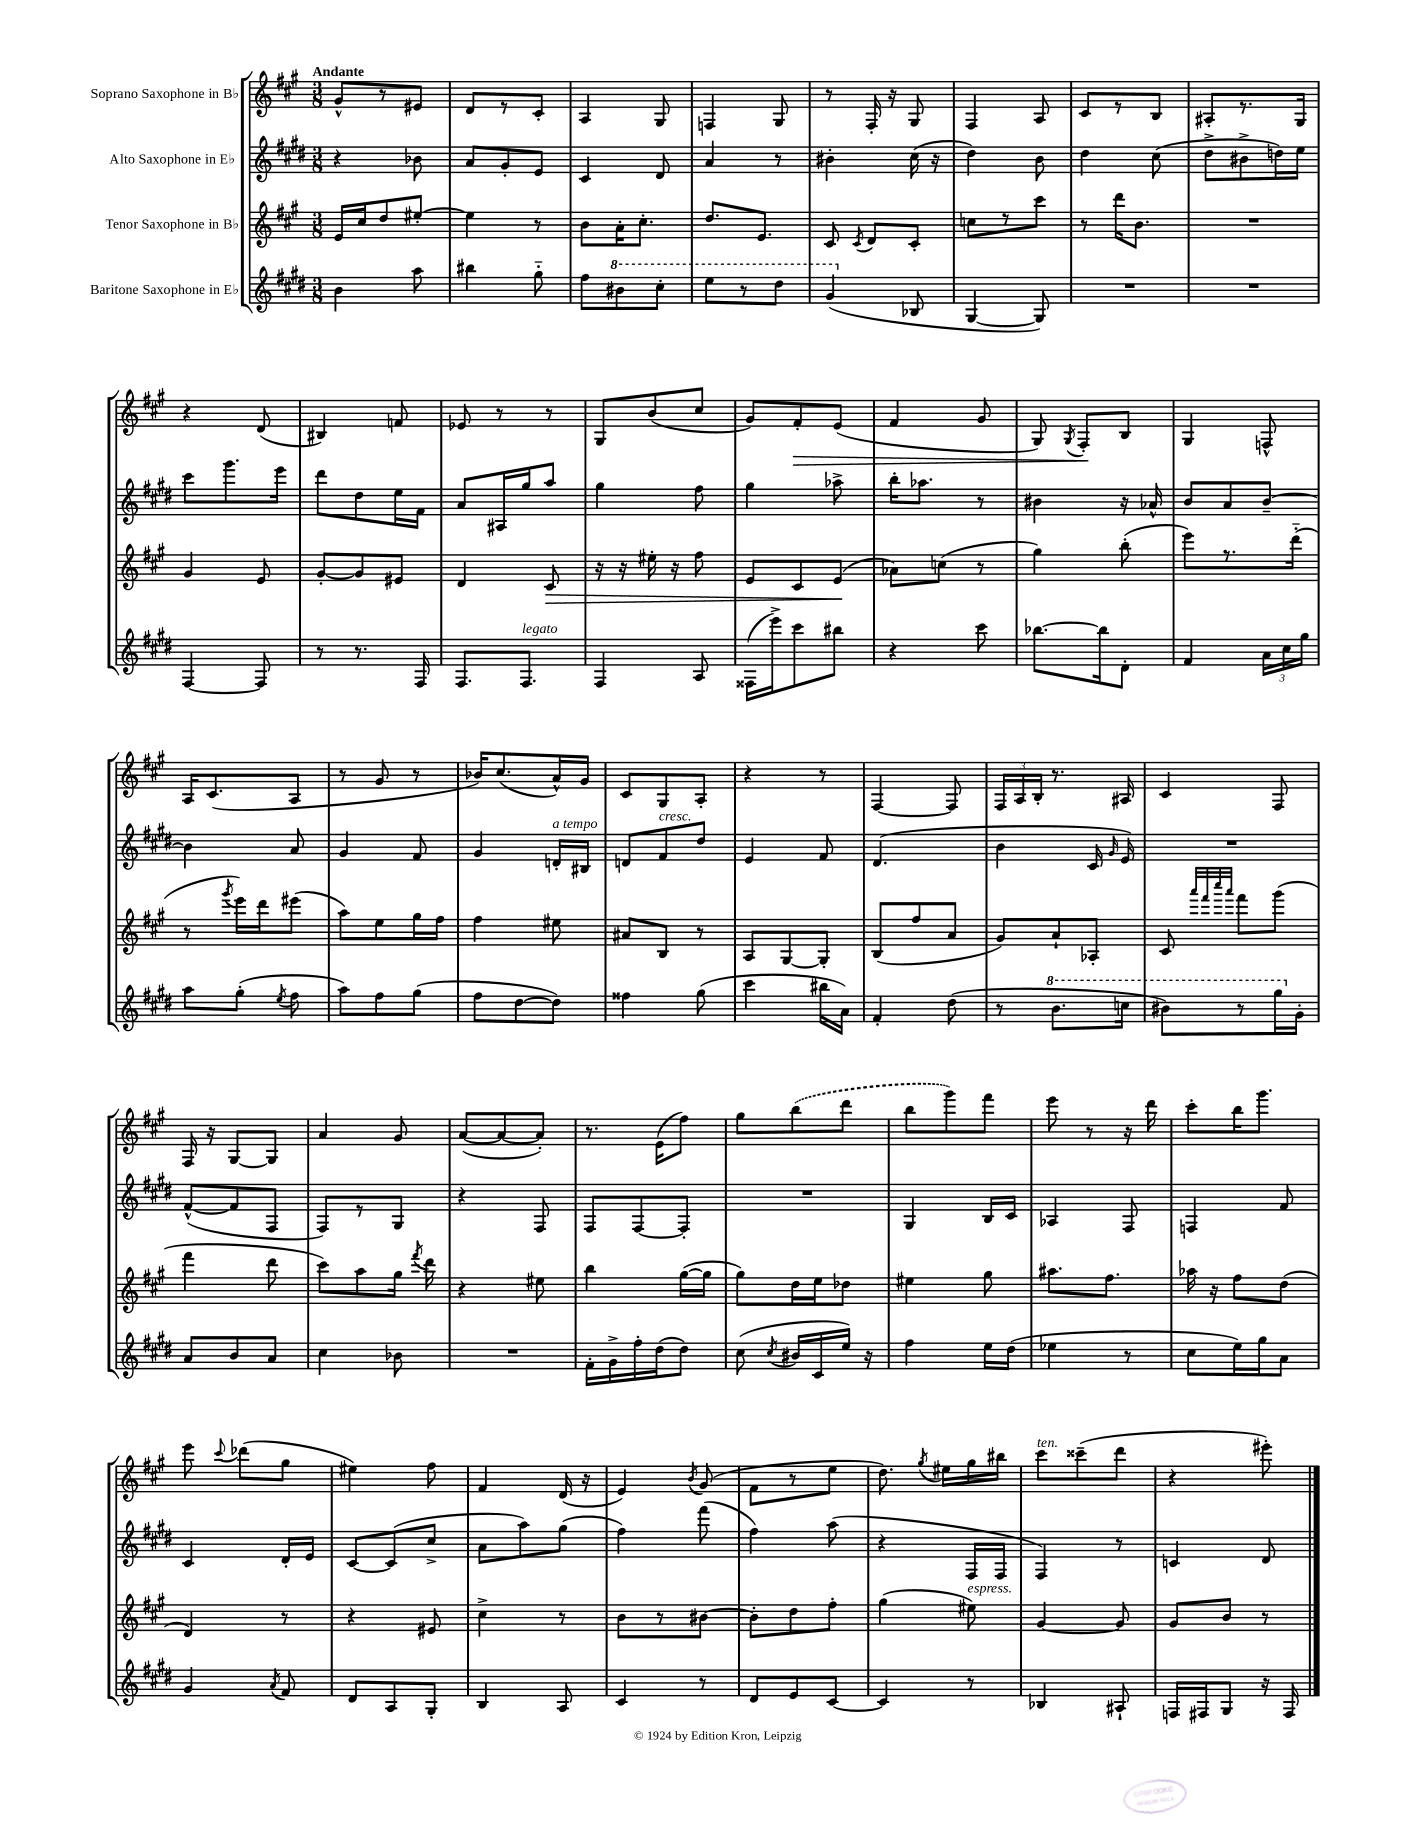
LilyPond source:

<<
\new StaffGroup <<
\new Staff = "s0" \with { instrumentName = "Soprano Saxophone in Bb" } {
    \clef treble \key a \major \numericTimeSignature \time 3/8 \tempo "Andante"
    \autoBeamOff gis'8[-^ r8 eis'8] |
    d'8[ r8 cis'8]-. |
    a4 gis8 |
    f4 gis8 |
    r8 fis16-. r16 gis8 |
    fis4 a8 |
    cis'8[ r8 b8] |
    ais8[-. r8. gis16] |
    r4 d'8( |
    bis4) f'8 |
    ees'8 r8 r8 |
    gis8[ b'8( cis''8] |
    gis'8[) fis'8-.\> e'8]( |
    fis'4 gis'8 |
    gis8) \acciaccatura { gis8 } fis8[-.\! b8] |
    gis4 f8-^ |
    a16[ cis'8.( a8] |
    r8 gis'8 r8 |
    bes'16[) cis''8.( a'16-^) gis'16] |
    cis'8[ gis8 a8]-. |
    r4 r8 |
    fis4~ fis8 |
    \tuplet 3/2 { fis16[ a16 b16]-. } r8. ais16 |
    cis'4 fis8 |
    fis16 r16 gis8[~ gis8] |
    a'4 gis'8 |
    a'8[~( a'8~ a'8]-.) |
    r8. e'16[( fis''8]) |
    gis''8[ \once \slurDashed b''8( d'''8] |
    b''8[ gis'''8) fis'''8] |
    e'''8 r8 r16 d'''16 |
    cis'''8[-. b''16 gis'''8.] |
    e'''8 \appoggiatura { cis'''8 } des'''8[( gis''8] |
    eis''4) fis''8 |
    fis'4 d'16( r16 |
    e'4) \acciaccatura { b'8 } gis'8( |
    fis'8[ r8 e''8] |
    d''8.) \acciaccatura { gis''8 } eis''16[ gis''16 bis''16] |
    cis'''8[^\markup { \italic "ten." } cisis'''8--( d'''8] |
    r4 eis'''8-.) \bar "|." |
}
\new Staff = "s1" \with { instrumentName = "Alto Saxophone in Eb" } {
    \clef treble \key e \major \numericTimeSignature \time 3/8
    \autoBeamOff r4 bes'8 |
    a'8[ gis'8-. e'8] |
    cis'4 dis'8 |
    a'4 r8 |
    bis'4-. cis''16( r16 |
    dis''4) b'8 |
    dis''4 cis''8( |
    dis''8[-> bis'8-> d''16) e''16] |
    cis'''8[ gis'''8. e'''16] |
    dis'''8[ dis''8 e''16 fis'16] |
    a'8[ ais16 gis''16 a''8] |
    gis''4 fis''8 |
    gis''4 aes''8-> |
    b''16[-. aes''8.] r8 |
    bis'4 r16 aes'16-^ |
    b'8[ a'8 b'8]~-- |
    b'4 a'8 |
    gis'4 fis'8 |
    gis'4 d'16[-.^\markup { \italic "a tempo" } bis16] |
    d'8[ fis'8^\markup { \italic "cresc." } dis''8] |
    e'4 fis'8 |
    dis'4.( |
    b'4 cis'16 \grace { gis'16 } e'16) |
    R4. |
    fis'8[~-^( fis'8 fis8] |
    fis8[) r8 gis8] |
    r4 fis8 |
    fis8[ fis8~ fis8]-. |
    R4. |
    gis4 b16[ cis'16] |
    aes4 fis8 |
    f4 fis'8 |
    cis'4 dis'16[-. e'16] |
    cis'8[~ cis'8( cis''8]-> |
    a'8[ a''8) gis''8]( |
    fis''4) fis'''8( |
    fis''4) a''8( |
    r4 fis16[ fis16] |
    fis4) r8 |
    c'4 dis'8 \bar "|." |
}
\new Staff = "s2" \with { instrumentName = "Tenor Saxophone in Bb" } {
    \clef treble \key a \major \numericTimeSignature \time 3/8
    \autoBeamOff e'16[ cis''16 d''8 eis''8]~-. |
    eis''4 r8 |
    b'8[ a'16-. cis''8.]-. |
    d''8.[ e'8.] |
    cis'8 \acciaccatura { cis'8 } d'8[ cis'8]-. |
    c''8[ r8 cis'''8] |
    r8 d'''16[ b'8.] |
    R4. |
    gis'4 e'8 |
    gis'8[~-. gis'8 eis'8] |
    d'4 cis'8\> |
    r16 r16 eis''16-. r16 fis''8 |
    e'8[ cis'8 e'8]\!( |
    aes'8[) c''8]( r8 |
    gis''4) b''8-.( |
    e'''8[) r8. d'''16]-_( |
    r8 \acciaccatura { gis'''8 } e'''16[) d'''16 eis'''8]( |
    a''8[) e''8 gis''16 fis''16] |
    fis''4 eis''8 |
    ais'8[ b8] r8 |
    a8[ gis8~ gis8]-. |
    b8[( fis''8 a'8] |
    gis'8[) a'8-! aes8]-. |
    cis'8 \grace { a'''32[ fis'''32 cis''''32 a'''32] } fis'''8[ gis'''8]( |
    fis'''4 d'''8 |
    cis'''8[) a''8 gis''16] \acciaccatura { fis'''8 } d'''16 |
    r4 eis''8 |
    b''4 gis''16[~( gis''16] |
    gis''8[) d''16 e''16 des''8] |
    eis''4 gis''8 |
    ais''8.[ fis''8.] |
    aes''16 r16 fis''8[ d''8]( |
    d'4) r8 |
    r4 eis'8 |
    cis''4-> r8 |
    b'8[ r8 bis'8]~ |
    bis'8[-. d''8 fis''8]-. |
    gis''4( eis''8^\markup { \italic "espress." }) |
    gis'4~ gis'8 |
    gis'8[ b'8] r8 \bar "|." |
}
\new Staff = "s3" \with { instrumentName = "Baritone Saxophone in Eb" } {
    \clef treble \key e \major \numericTimeSignature \time 3/8
    \autoBeamOff b'4 a''8 |
    bis''4 gis''8-_ |
    fis''8[ \ottava #1 bis''8 cis'''8]-. |
    e'''8[ r8 dis'''8] |
    gis''4( \ottava #0 bes8 |
    gis4~ gis8) |
    R4. |
    R4. |
    fis4~ fis8 |
    r8 r8. fis16 |
    fis8.[ fis8.]^\markup { \italic "legato" } |
    fis4 a8 |
    fisis16[( e'''16->) cis'''8 bis''8] |
    r4 cis'''8 |
    bes''8.[~ bes''16 dis'8]-. |
    fis'4 \tuplet 3/2 { a'16[ cis''16 gis''16] } |
    a''8[ gis''8]-.( \acciaccatura { e''8 } fis''8 |
    a''8[) fis''8 gis''8]( |
    fis''8[ dis''8~ dis''8]) |
    fisis''4 gis''8( |
    cis'''4 bis''16[ a'16]) |
    fis'4-. dis''8( |
    r8 \ottava #1 b''8.[ c'''16] |
    bis''8[) r8 gis'''16 \ottava #0 gis'16]-. |
    a'8[ b'8 a'8] |
    cis''4 bes'8 |
    R4. |
    fis'16[-. gis'16-> fis''16-. dis''16( dis''8]) |
    cis''8( \acciaccatura { cis''8 } bis'16[ cis'16 e''16]) r16 |
    fis''4 e''16[ dis''16]( |
    ees''4 r8 |
    cis''8[ e''16) gis''16 a'8] |
    gis'4 \acciaccatura { a'8 } fis'8 |
    dis'8[ a8 gis8]-. |
    b4 a8 |
    cis'4 r8 |
    dis'8[ e'8 cis'8]~ |
    cis'4 r8 |
    bes4 ais8-! |
    f16[ fis16 gis8] r16 fis16 \bar "|." |
}
>>
>>
\layout { \context { \Score \remove "Bar_number_engraver" } }
